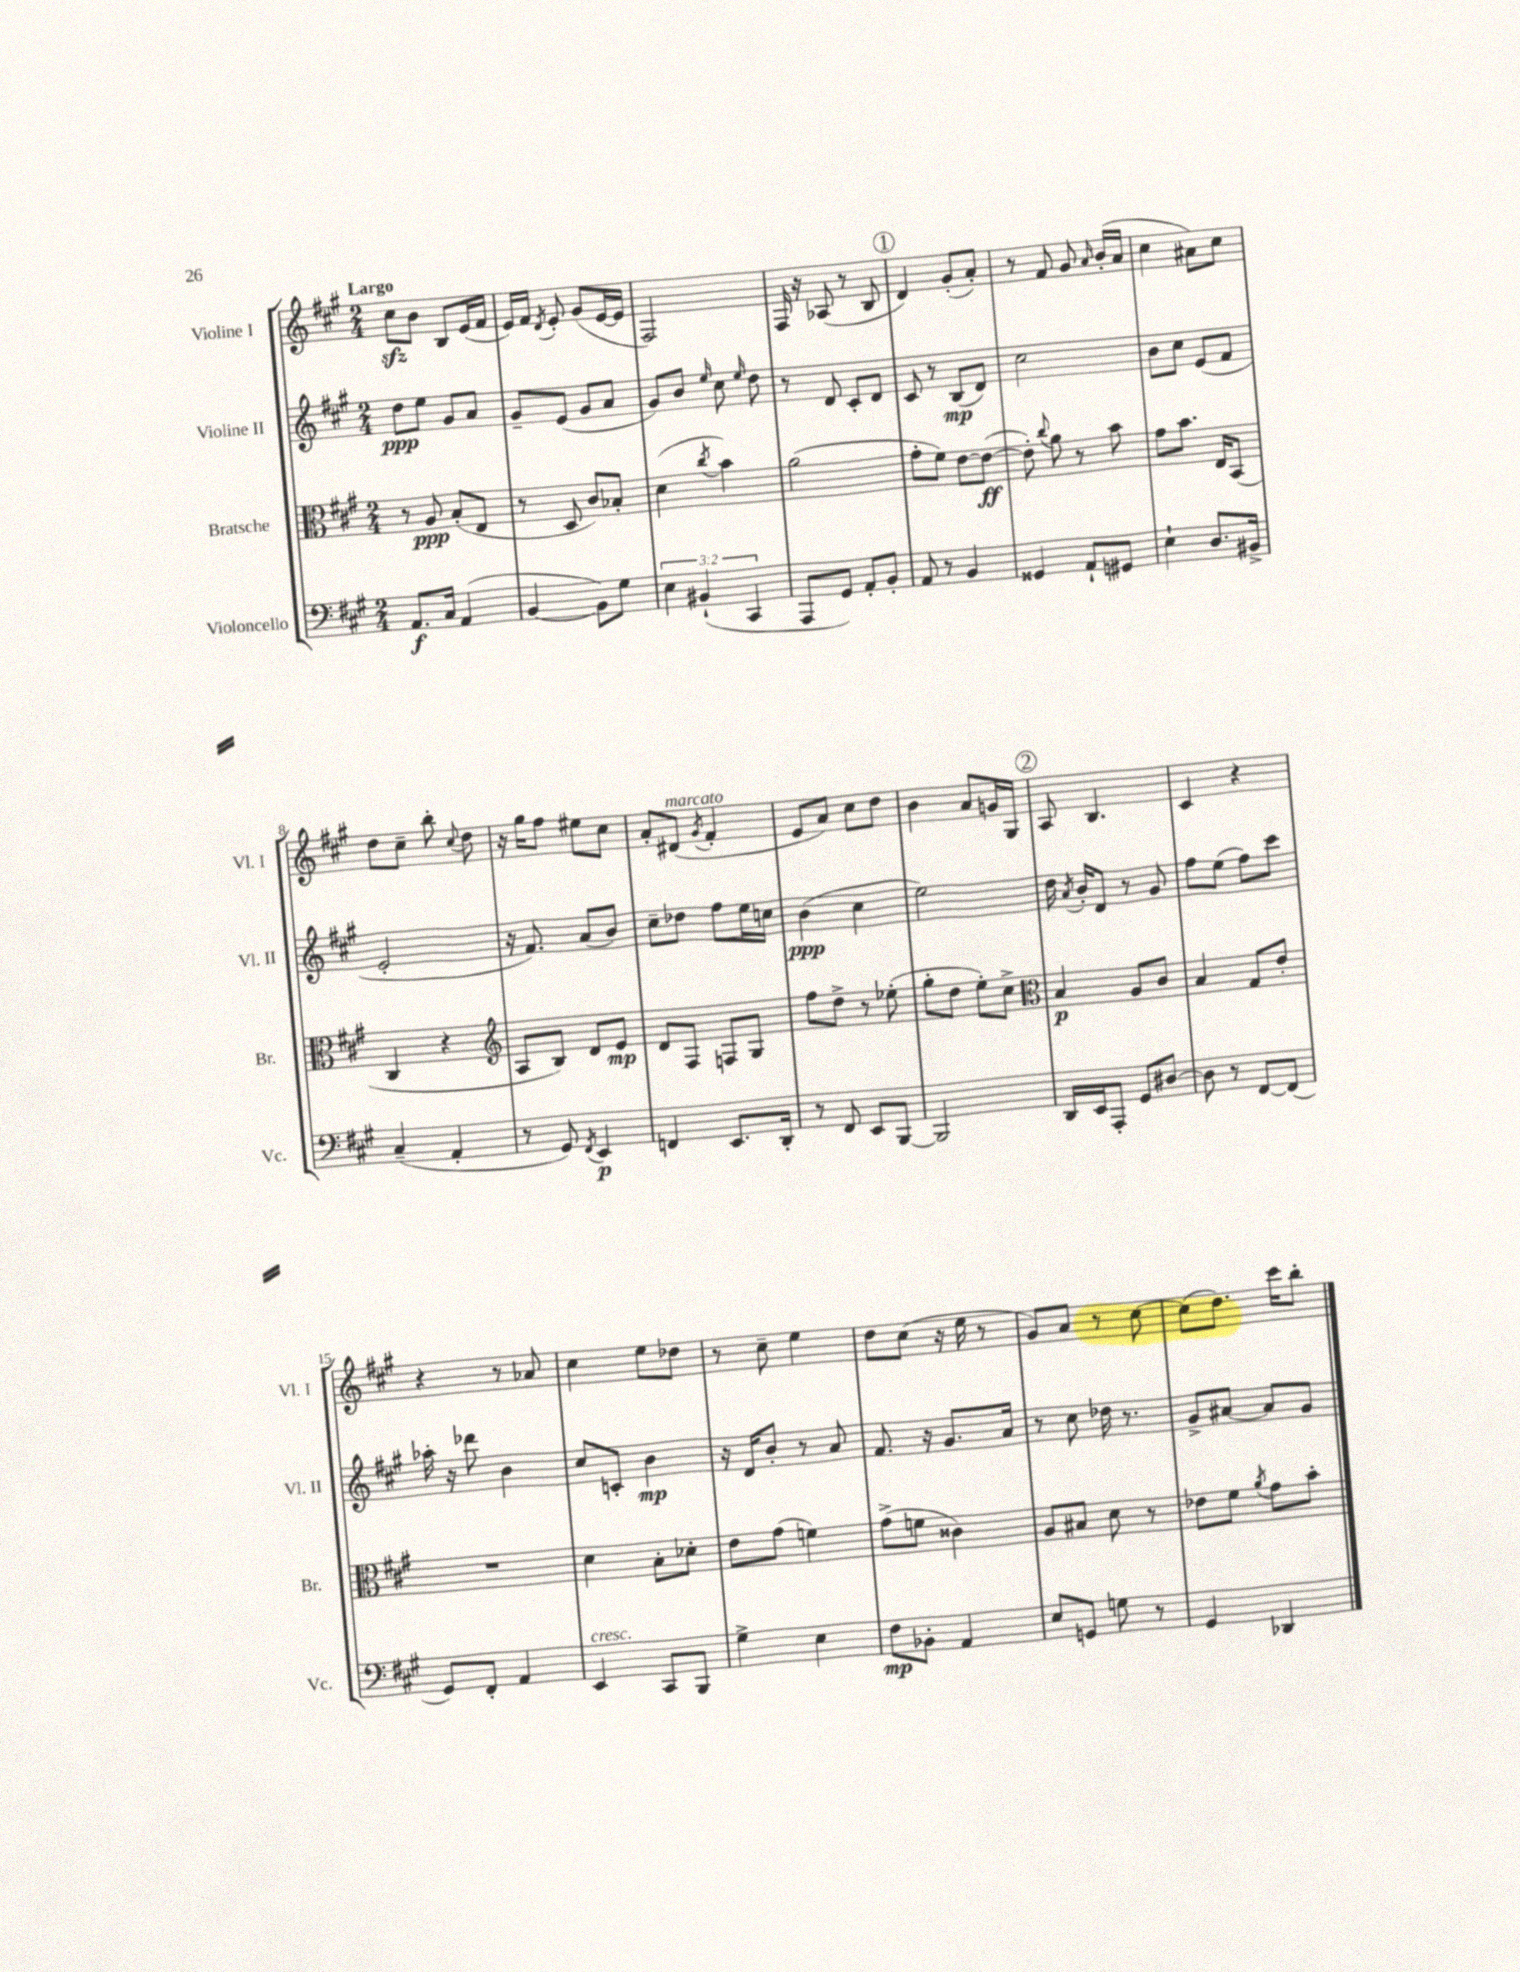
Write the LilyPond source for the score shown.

<<
\new StaffGroup <<
\new Staff = "s0" \with { instrumentName = "Violine I" shortInstrumentName = "Vl. I" } {
    \clef treble \key a \major \numericTimeSignature \time 2/4 \tempo "Largo"
    \autoBeamOff cis''8[\sfz b'8] b8[ e'16( fis'16] |
    e'16[) fis'16] \acciaccatura { d'8 } e'8-. gis'8[( e'16~ e'16] |
    fis2) |
    fis16 r16 aes8( r8 b8 |
    \mark \markup { \circle "1" } d'4) gis'8[-.( a'8]-.) |
    r8 fis'8 gis'8 \grace { a'16 } b'16[-.( a'16] |
    cis''4 ais'8[) cis''8] |
    d''8[ cis''8]-- b''8-. \appoggiatura { cis''8 } d''8 |
    r16 gis''16[ fis''8] eis''8[ cis''8] |
    a'8[-. dis'8]^\markup { \italic "marcato" }( \acciaccatura { gis'8 } fis'4-. |
    e'8[ a'8]) cis''8[ d''8] |
    b'4 a'8[ g'16 gis16] |
    \mark \markup { \circle "2" } a8 b4. |
    cis'4 r4 |
    r4 r8 aes'8 |
    cis''4 e''8[ des''8] |
    r8 cis''8-- e''4 |
    d''8[ cis''8]( r16 e''16 r8 |
    gis'8[) a'8] r8 cis''8~ |
    cis''8[( d''8.]) cis'''16[ b''8]-. \bar "|." |
}
\new Staff = "s1" \with { instrumentName = "Violine II" shortInstrumentName = "Vl. II" } {
    \clef treble \key a \major \numericTimeSignature \time 2/4
    \autoBeamOff d''8[\ppp e''8] gis'8[ a'8] |
    gis'8[-- e'8]( gis'8[ a'8] |
    gis'8[) b'8] \grace { e''16 } cis''8 \grace { e''16 } d''8 |
    r8 d'8 cis'8[-. d'8] |
    \mark \markup { \circle "1" } cis'8 r8 b8[\mp( d'8]) |
    cis''2 |
    b'8[ cis''8] e'8[( fis'8] |
    e'2-. |
    r16 fis'8.) a'8[( b'8]) |
    cis''8[-- des''8] fis''8[ e''16 c''16] |
    b'4\ppp( cis''4 |
    e''2) |
    \mark \markup { \circle "2" } d''16 \acciaccatura { a'8 } b'16[-. d'8] r8 gis'8 |
    fis''8[ e''8]( fis''8[) cis'''8] |
    aes''16-. r16 des'''8 b'4 |
    cis''8[ c'8]-. b'4\mp |
    r16 d'16[ b'8]-. r8 a'8 |
    fis'8. r16 gis'8.[ a'16] |
    r8 cis''8 des''16 r8. |
    gis'8[-> ais'8]~ ais'8[ gis'8] \bar "|." |
}
\new Staff = "s2" \with { instrumentName = "Bratsche" shortInstrumentName = "Br." } {
    \clef alto \key a \major \numericTimeSignature \time 2/4
    \autoBeamOff r8 a8\ppp b8[-.( e8] |
    r8 d8 cis'8[) bes8]-. |
    d'4( \acciaccatura { cis''8 } b'4) |
    a'2( |
    \mark \markup { \circle "1" } gis'8[-. fis'8]) e'8[~ e'8]~\ff( |
    e'8-.) \appoggiatura { cis''8 } a'8 r8 b'8 |
    gis'8[ b'8.] e16[ b,8]( |
    cis4 r4 |
    \clef treble a8[ b8]) d'8[ e'8]\mp |
    d'8[ fis8] f8[ gis8] |
    fis''8[ d''8]-> r8 ees''8-.( |
    gis''8[-. d''8] e''8[-.) cis''8]-> |
    \mark \markup { \circle "2" } \clef alto b4\p a8[ cis'8] |
    b4 gis8[ e'8]-. |
    R2 |
    d'4 b8[-. des'8]-. |
    e'8[ gis'8]( f'4) |
    gis'8[->( f'8] cisis'4) |
    a8[ bis8] d'8 r8 |
    ees'8[ fis'8] \acciaccatura { a'8 } gis'8[ b'8]-. \bar "|." |
}
\new Staff = "s3" \with { instrumentName = "Violoncello" shortInstrumentName = "Vc." } {
    \clef bass \key a \major \numericTimeSignature \time 2/4 \override Staff.TupletNumber.text = #tuplet-number::calc-fraction-text
    \autoBeamOff a,8.[\f cis16] a,4( |
    b,4~ b,8[) gis8] |
    \tuplet 3/2 { e4 bis,4-!( cis,4 } |
    a,,8[ gis,8]) a,8[-. b,8]-. |
    \mark \markup { \circle "1" } a,8 r8 b,4 |
    gisis,4 a,8[-! gis,8] |
    e4-! d8.[ bis,16]-> |
    cis4--( a,4-. |
    r8 gis,8) \acciaccatura { fis,8 } e,4\p |
    f,4 e,8.[ d,16]-. |
    r8 fis,8 e,8[ b,,8]~ |
    b,,2 |
    \mark \markup { \circle "2" } d,16[ e,16 a,,8]-. gis,8[ dis8]~ |
    dis8 r8 fis,8[~ fis,8]( |
    gis,8[) fis,8]-. a,4 |
    e,4^\markup { \italic "cresc." } cis,8[ b,,8] |
    gis4-> e4 |
    fis8[\mp bes,8]-. a,4 |
    e8[ g,8] g8 r8 |
    gis,4 des,4 \bar "|." |
}
>>
>>
